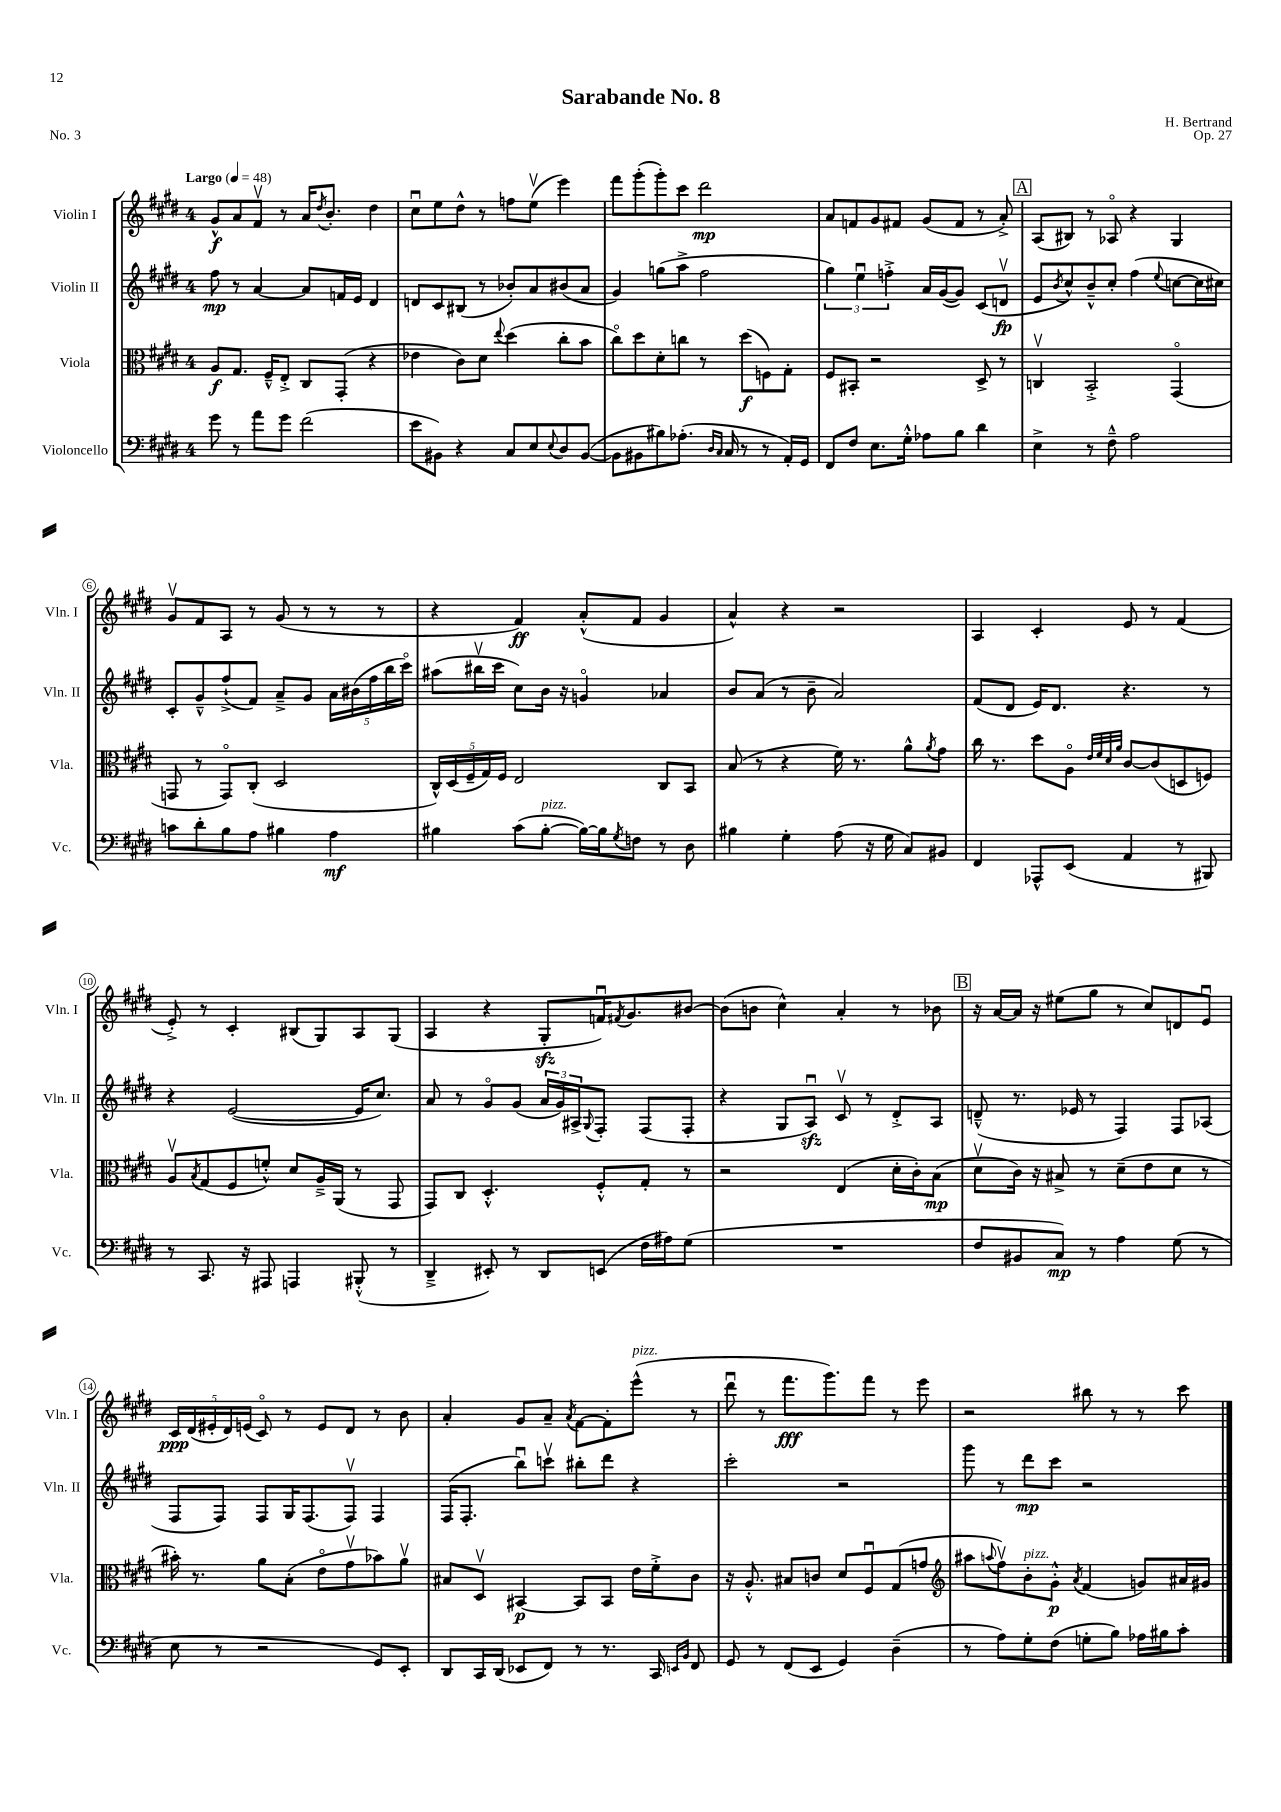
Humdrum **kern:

**kern	**kern	**kern	**kern
*staff4	*staff3	*staff2	*staff1
*clefF4	*clefC3	*clefG2	*clefG2
*k[f#c#g#d#]	*k[f#c#g#d#]	*k[f#c#g#d#]	*k[f#c#g#d#]
*M4/4	*M4/4	*M4/4	*M4/4
*MM48	*MM48	*MM48	*MM48
8g#	8A	8ff#	8g#^^
8r	8.G#	8r	8a
8a	.	[4a	8f#v
.	16F#~^^	.	.
8g#	8E'^	.	8r
(2f#	8C#	8a]	16a
.	.	.	8qdd#
.	.	.	8.b'
.	(8GG#'	16f	.
.	.	16e	.
.	4r	4d#	4dd#
=	=	=	=
8e	4e-	8d	8cc#u
8BB#)	.	8c#	8ee
4r	8c#)	(8B#	8dd#^^
.	8d#	8r	8r
.	8qqee	.	.
8C#	(4dd#	8b-')	8ff
8E	.	8a	(8eev
8qqE	.	.	.
8D#	8cc#'	(8b#	4eee)
([8BB#	8b	8a	.
=	=	=	=
8BB#]	8cc#o)	4g#)	8fff#
8BB#	8dd#	.	(8ggg#'
8B#)	8d#'	(8gg	8ggg#')
(8.A-'	8cc	8aa^	8ccc#
.	8r	2ff#	2ddd#
16qqD#	.	.	.
16qqC#	.	.	.
16C#	.	.	.
8r	(8dd#	.	.
8r	8F)	.	.
16AA')	8G#'	.	.
16GG#	.	.	.
=	=	=	=
8FF#	8F#	6gg#)	8a
8F#	8BB#'	.	8f
.	.	6eeu	.
8.E	2r	.	8g#
.	.	6ff'^	.
.	.	.	8f#
16G#'^^	.	.	.
8A-	.	16a	(8g#
.	.	([16g#	.
8B	.	8g#])	8f#
4d#	8D#^	(8c#	8r
.	8r	8dv	8a'^)
=	=	=	=
4E^	4Cv	8e	(8A
.	.	8qb	.
.	.	8cc#^^)	8B#)
8r	2BB'^	8b~^^	8r
8F#~^^	.	8cc#'	8A-o
2A	.	(4ff#	4r
.	.	8qqee	.
.	(4GG#o	[8cc	4G#
.	.	16cc]	.
.	.	16cc#)	.
=	=	=	=
8c	8GG	8c#'	8g#v
8d#'	8r	8g#~^^	8f#
8B	8GGo)	(8ff#`^	8A
8A	(8C#'	8f#)	8r
4B#	2D#	8a~^	(8g#
.	.	8g#	8r
4A	.	20a	8r
.	.	(20b#	.
.	.	20ff#	.
.	.	.	8r
.	.	20bb	.
.	.	20ccc#o)	.
=	=	=	=
4B#	20C#^^)	(8aa#	4r
.	(20D#	.	.
.	20F#~	.	.
.	.	16bb#v	.
.	20G#)	.	.
.	.	16ccc#	.
.	20F#	.	.
(8c#	2E	8cc#)	4f#)
[8B#'	.	16b	.
.	.	16r	.
16B#_)	.	4go	(8a'^^
16B#]	.	.	.
8qG#	.	.	.
8F	.	.	8f#
8r	8C#	4a-	4g#
8D#	8BB	.	.
=	=	=	=
4B#	(8B	8b	4a^^)
.	8r	(8a	.
4G#'	4r	8r	4r
.	.	8b~	.
(8A	16f#)	2a)	2r
.	8.r	.	.
16r	.	.	.
16G#	.	.	.
8C#)	8a^^	.	.
.	8qa	.	.
8BB#	8g#	.	.
=	=	=	=
4FF#	16cc#	(8f#	4A
.	8.r	.	.
.	.	8d#	.
8AAA-^^	8dd#	16e)	4c#'
.	.	8.d#	.
(8EE	8Ao	.	.
.	32qqe	.	.
.	32qqf#	.	.
.	32qqd#	.	.
.	32qqa	.	.
4AA	[8c#	4.r	8e
.	(8c#]	.	8r
8r	8D	.	(4f#
8BBB#)	8F)	8r	.
=	=	=	=
8r	8Av	4r	8e'^)
.	8qB	.	.
8.CC#	(8G#	.	8r
.	8F#	([2e	4c#'
16r	.	.	.
8AAA#	8f'^^)	.	.
4AAA	8d#	.	(8B#
.	16A~^	.	8G#)
.	(16AA	.	.
(8BBB#'^^	8r	16e]	8A
.	.	8.cc#)	.
8r	8GG#	.	(8G#
=	=	=	=
4DD#~^	8GG#)	8a	4A
.	8C#	8r	.
8EE#')	4.D#'^^	8g#o	4r
8r	.	(8g#	.
8DD#	.	24a	8G#'
.	.	24g#)	.
.	.	24A#^	.
.	.	8qqG#	.
(8EE	8F#'^^	8F#'	16fu)
.	.	.	8qf#
.	.	.	8.g#
16F#	8G#'	(8F#	.
16A#)	.	.	.
(8G#	8r	8F#'	[8b#
=	=	=	=
1r	2r	4r	(8b#]
.	.	.	8b
.	.	8G#	4cc#^^)
.	.	8Au)	.
.	(4E	8c#v	4a'
.	.	8r	.
.	16d#'	8d#'^	8r
.	16c#')	.	.
.	(8B	8A	8b-
=	=	=	=
8F#	8d#v	(8d~^^	16r
.	.	.	[16a
8BB#	16c#)	8.r	16a]
.	16r	.	16r
8C#)	8B#^	.	(8ee#
.	.	16e-	.
8r	8r	8r	8gg#
4A	(8d#~	4F#)	8r
.	8e	.	8cc#)
(8G#	8d#	8F#	8d
8r	8r	(8A-	8eu
=	=	=	=
8E	16b#')	8F#	20c#
.	.	.	(20d#
.	8.r	.	.
.	.	.	20e#'
8r	.	8F#)	.
.	.	.	20d#)
.	.	.	(20e
2r	8a	8F#	8c#o)
.	(8B'	16G#	8r
.	.	(8.F#	.
.	8eo	.	8e
.	8g#v	8F#v)	8d#
8GG#)	8b-)	4F#	8r
8EE'	8av	.	8b
=	=	=	=
8DD#	8B#	(16F#	4a'
.	.	8.F#'	.
16CC#	8D#v	.	.
(16DD#	.	.	.
8EE-	[4BB#	8bbu)	8g#
8FF#)	.	8cccv	8a~
.	.	.	8qa
8r	8BB#]	8bb#'	[8f#
8.r	8BB#	8ddd#	8f#']
.	16e	4r	(8eee^^
16CC#	16f#'^	.	.
16qqEE	.	.	.
16qqBB	.	.	.
8FF#	8c#	.	8r
=	=	=	=
8GG#	16r	2ccc#'	8ddd#u
.	8.A'^^	.	.
8r	.	.	8r
(8FF#	8B#	.	8.fff#
8EE	8c	.	.
.	.	.	8.ggg#)
4GG#)	8d#	2r	.
.	8F#u	.	8fff#
(4D#~	(8G#	.	8r
.	8g	.	8eee
=	=	=	=
*	*clefG2	*	*
8r	8aa#	8ggg#	2r
.	8qqaa	.	.
8A)	8ff#v)	8r	.
8G#'	8b'	8ddd#	.
(8F#	8g#'^^	8ccc#	.
.	8qa	.	.
8G'	(4f#	2r	8bb#
8B)	.	.	8r
16A-	8g)	.	8r
16B#	.	.	.
8c#'	16a#	.	8ccc#
.	16g#	.	.
==	==	==	==
*-	*-	*-	*-
